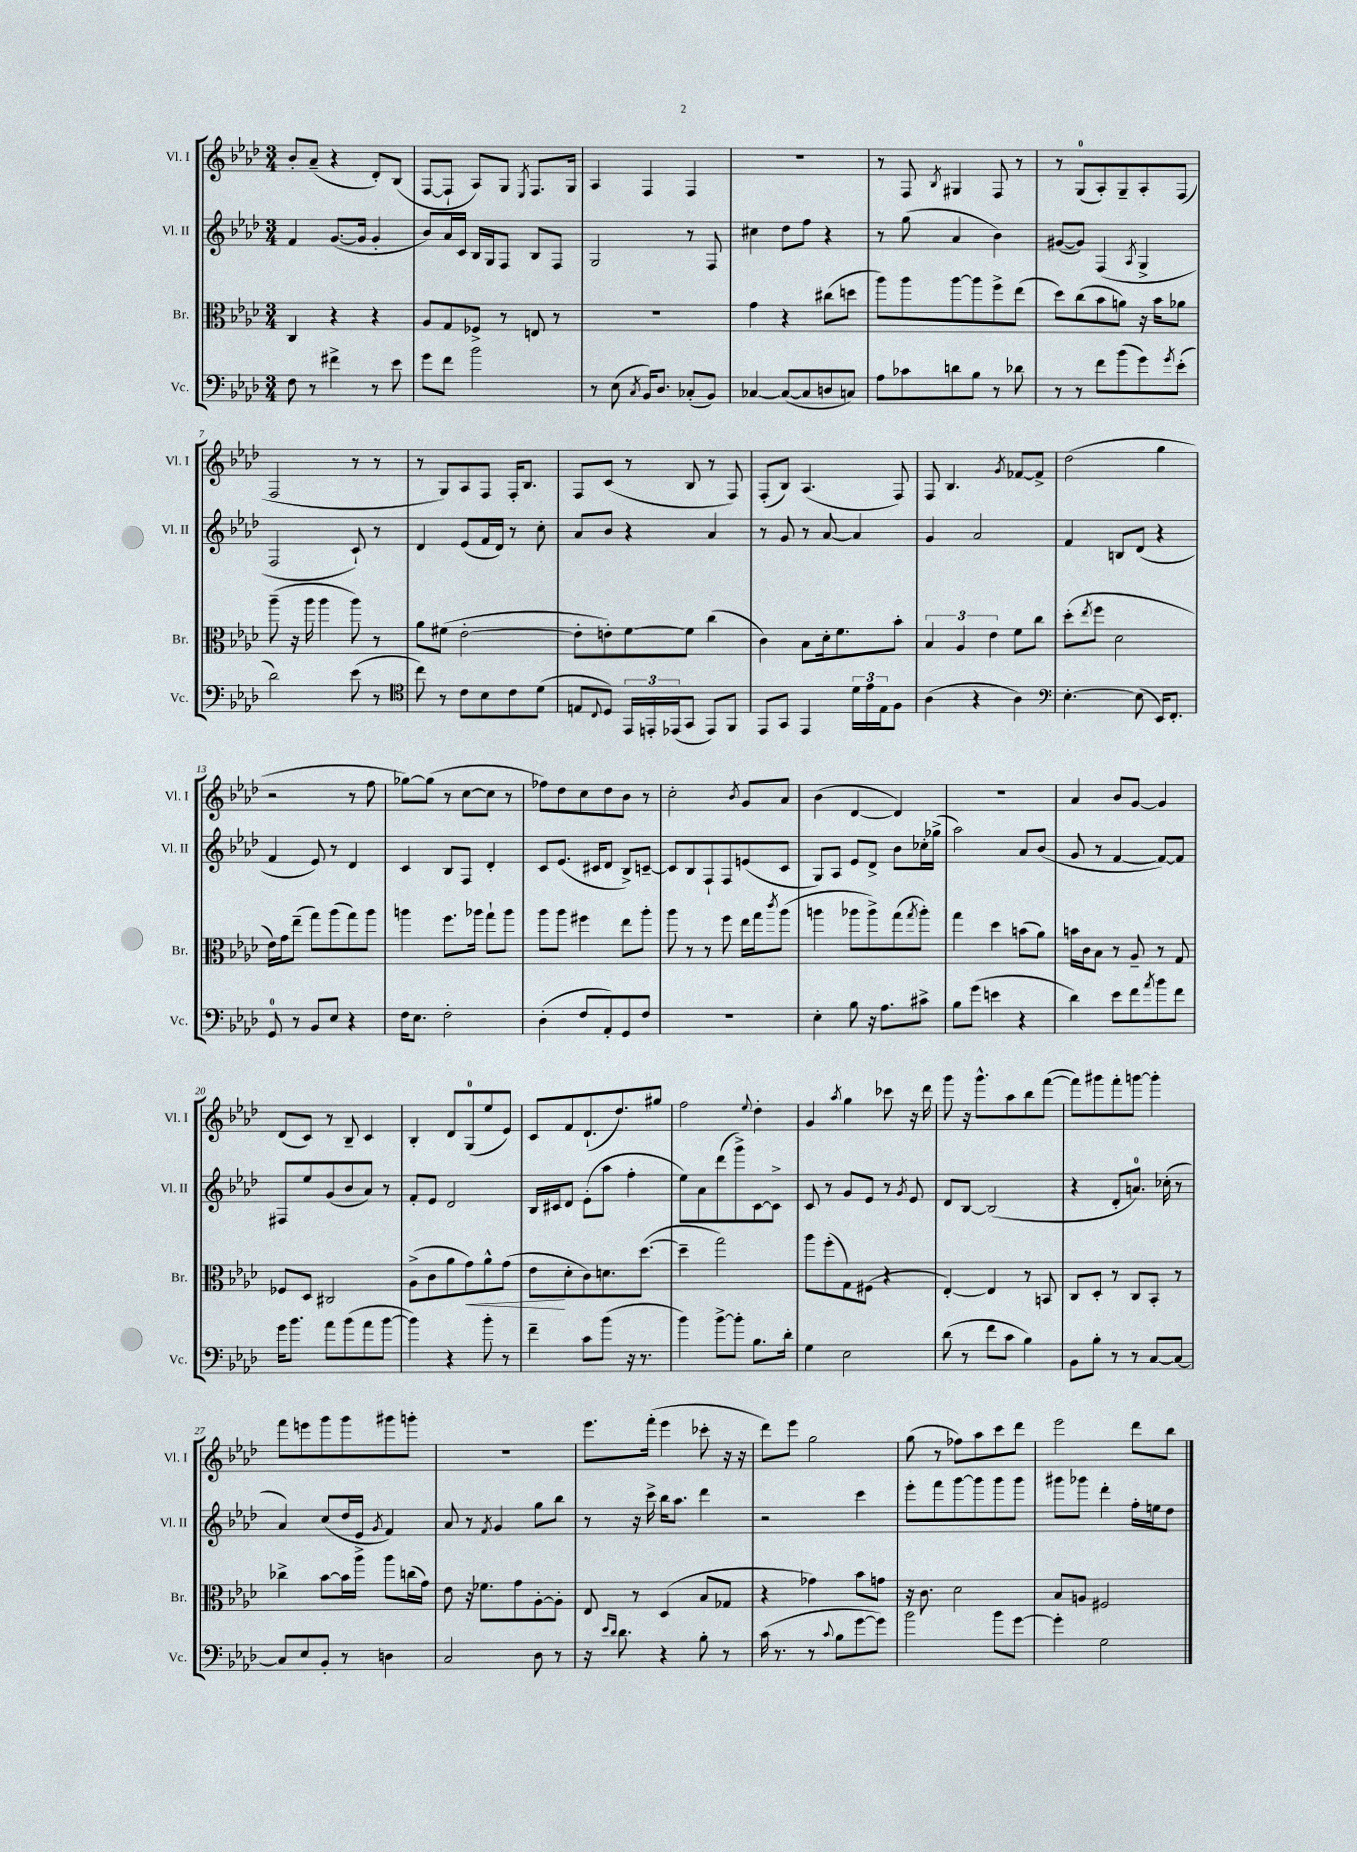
<<
\new StaffGroup <<
\new Staff = "s0" \with { instrumentName = "Vl. I" shortInstrumentName = "Vl. I" } {
    \clef treble \key aes \major \numericTimeSignature \time 3/4
    bes'8-. aes'8--( r4 des'8-.) bes8( |
    f8~ f8-! aes8) g8 \acciaccatura { ees8 } f8. g16 |
    aes4 f4 f4 |
    R2. |
    r8 f8 \acciaccatura { bes8 } gis4 f8 r8 |
    r8 g8-0( aes8-.) g8-- aes8-. f8( |
    f2 r8 r8 |
    r8 g8) aes8 f8 f16-. bes8. |
    f8 c'8( r8 bes8 r8 f8) |
    f8-.( bes8) aes4.( f8) |
    f8 bes4. \acciaccatura { g'8 } fes'8~ fes'8-> |
    des''2( g''4 |
    r2 r8 f''8 |
    ges''8~) ges''8( r8 c''8~ c''8 r8 |
    fes''8) des''8 c''8 des''8 bes'8 r8 |
    c''2-. \acciaccatura { bes'8 } g'8 aes'8 |
    bes'4( des'4~ des'4) |
    R2. |
    aes'4 bes'8 g'8~ g'4 |
    des'8( c'8) r8 bes8-- c'4 |
    bes4-. des'8 g8-0( ees''8 ees'8) |
    c'8 f'8 des'8.-!( des''8.) gis''8 |
    f''2 \appoggiatura { ees''8 } des''4-. |
    g'4 \acciaccatura { aes''8 } g''4 ces'''8 r16 des'''16 |
    g'''8 r16 g'''8.-^ aes''8 bes''8 f'''8~( |
    f'''8) gis'''8 f'''8-. g'''8~ g'''4-. |
    f'''8 e'''8 g'''8 g'''8 gis'''8 g'''8-. |
    R2. |
    ees'''8. f'''16-.( ees'''4 ces'''8-. r16 r16 |
    des'''8) ees'''8 g''2 |
    g''8( r8 fes''8) aes''8 c'''8 des'''8 |
    ees'''2 des'''8 bes''8 \bar "|." |
}
\new Staff = "s1" \with { instrumentName = "Vl. II" shortInstrumentName = "Vl. II" } {
    \clef treble \key aes \major \numericTimeSignature \time 3/4
    f'4 g'8.~( g'16 g'4-. |
    bes'8) aes'16 c'16 bes16 g16 f8 bes8 f8 |
    g2 r8 f8 |
    cis''4 des''8 f''8 r4 |
    r8 g''8( aes'4 bes'4) |
    gis'8~( gis'8) f4( \acciaccatura { aes8 } g4-> |
    f2 c'8-!) r8 |
    des'4 ees'8( f'16 des'16) r8 c''8-. |
    aes'8 bes'8 r4 aes'4 |
    r8 g'8 r8 aes'8~ aes'4 |
    g'4 aes'2 |
    f'4 b8 des'8( r4 |
    f'4 ees'8) r8 des'4 |
    c'4 bes8 f8 des'4-. |
    c'8 ees'8.( cis'16 des'8 bes8->) c'8~-- |
    c'8 bes8 f8-! f8 e'8( c'8 |
    g8) aes8 ees'8 des'8-> bes'8 ces''16-. ges''16->( |
    aes''2) aes'8 bes'8( |
    g'8 r8 f'4~ f'8~) f'8 |
    fis8 ees''8 g'8( bes'8 aes'8) r8 |
    f'8-. ees'8 des'2 |
    bes16 cis'16 des'8 ees'8-.( aes''8 f''4-. |
    ees''8) aes'8 des'''8( g'''8->) c'8~ c'8-> |
    c'8 r8 g'8 ees'8 r8 \acciaccatura { g'8 } ees'8 |
    des'8 bes8~ bes2( |
    r4 des'8-. a'8.-0) ces''16-.( r8 |
    aes'4) c''8( des''16 ees'16 \acciaccatura { g'8 } f'4) |
    aes'8 r8 \acciaccatura { f'8 } g'4 g''8 bes''8 |
    r8 r16 c'''16-> bes''16 aes''8. des'''4 |
    r2 c'''4 |
    ees'''8-. f'''8 g'''8~ g'''8 g'''8 g'''8 |
    gis'''8 ges'''8 des'''4-. f''16-. e''16 des''8 \bar "|." |
}
\new Staff = "s2" \with { instrumentName = "Br." shortInstrumentName = "Br." } {
    \clef alto \key aes \major \numericTimeSignature \time 3/4
    c4 r4 r4 |
    aes8 g8 fes8-> r8 e8 r8 |
    R2. |
    g'4 r4 cis''8( d''8 |
    aes''8) aes''8 aes''8~ aes''8 f''8-> ees''8( |
    des''8) c''8( bes'8 a'8) r16 bes'16 aes'8 |
    aes''8--( r16 aes''16 aes''4 aes''8) r8 |
    aes'8 fis'8( ees'2~-. |
    ees'8-. e'8-.) f'8~ f'8 c''4( |
    c'4) bes8 des'16-. f'8. bes'8-. |
    \tuplet 3/2 { bes4 aes4 ees'4 } f'8 c''8 |
    des''8-.( \acciaccatura { ees''8 } f''8 des'2 |
    ees'16) g'16 ees''8--( g''8) aes''8( g''8) aes''8 |
    a''4 f''8. aes''16 g''8-! aes''8 |
    aes''8 aes''8 fis''4 ees''8 aes''8-. |
    aes''8 r8 r8 f''8 ees''16 g''16 \acciaccatura { c'''8 } aes''8( |
    a''4 aes''8 aes''8->) g''8( \acciaccatura { g''8 } aes''8-.) |
    g''4 des''4 b'8( aes'8) |
    b'16 c'16 bes8 r8 aes8-- r8 g8 |
    fes8 des8 cis2 |
    aes8->( c'8 aes'8 g'8\<) aes'8-^ g'8( |
    ees'8\! des'8-. c'8) d'8. des''8.~( |
    des''4-- g''2) |
    aes''8 f''8-.( g8) fis8( r4 |
    ees4~-.) ees4 r8 b,8 |
    c8 des8-. r8 c8 bes,8-. r8 |
    ces''4-> bes'8~ bes'16 aes''16-> aes''8 c''16( g'16) |
    ees'8 r16 fes'8. g'8 aes8~-. aes8-. |
    ees8 r8 des4( bes8 ges8 |
    r4 ges'4) bes'8 g'8 |
    r16 c'8. des'2 |
    bes8 a8 fis2 \bar "|." |
}
\new Staff = "s3" \with { instrumentName = "Vc." shortInstrumentName = "Vc." } {
    \clef bass \key aes \major \numericTimeSignature \time 3/4
    f8 r8 fis'4-> r8 ees'8 |
    g'8 f'8 bes'2 |
    r8 ees8( \acciaccatura { c8 } bes,16) des8. ces8-.( bes,8) |
    ces4~ ces8~( ces8 d8 c8) |
    aes8 ces'8 d'8 bes8 r8 des'8 |
    r8 r8 f'8 bes'8( g'8) \acciaccatura { g'8 } ees'8-.( |
    des'2) ees'8( r8 |
    \clef tenor c''8) r8 c'8 bes8 c'8 des'8( |
    e8 \appoggiatura { c8 } des8) \tuplet 3/2 { ees,16 e,16-. ees,16( } g,8 ees,8) f,8 |
    ees,8 g,8 ees,4 \tuplet 3/2 { des'16 ees'16 ees16 } f8 |
    aes4( r4 aes4) |
    \clef bass ees4.~-. ees8( ees,16) f,8.-. |
    g,8-0 r8 bes,8 ees8 r4 |
    f16 ees8. f2-. |
    des4-.( f8 aes,8-.) g,8 f8 |
    R2. |
    ees4-. bes8 r16 aes8. cis'8-> |
    bes8 g'8( e'4 r4 |
    des'4) ees'8 f'8 \acciaccatura { aes'8 } bes'8 f'8 |
    g'16 bes'8. aes'8 bes'8( aes'8 bes'8~ |
    bes'4) r4 bes'8-. r8 |
    f'4-- c'8 bes'8( r16 r8. |
    bes'4) bes'8~-> bes'8-. bes8. des'16-. |
    g4 ees2 |
    des'8( r8 f'8 c'8 bes4) |
    bes,8 bes8-. r8 r8 c8~ c8~ |
    c8 ees8 bes,8-. r8 d4 |
    c2 des8 r8 |
    r16 \grace { ees'16 des'16 } des'8. r4 bes8-. r8 |
    c'16( r8. r8 \appoggiatura { c'8 } bes8 g'8~ g'8) |
    bes'2 bes'8 g'8~ |
    g'4-. g2 \bar "|." |
}
>>
>>
